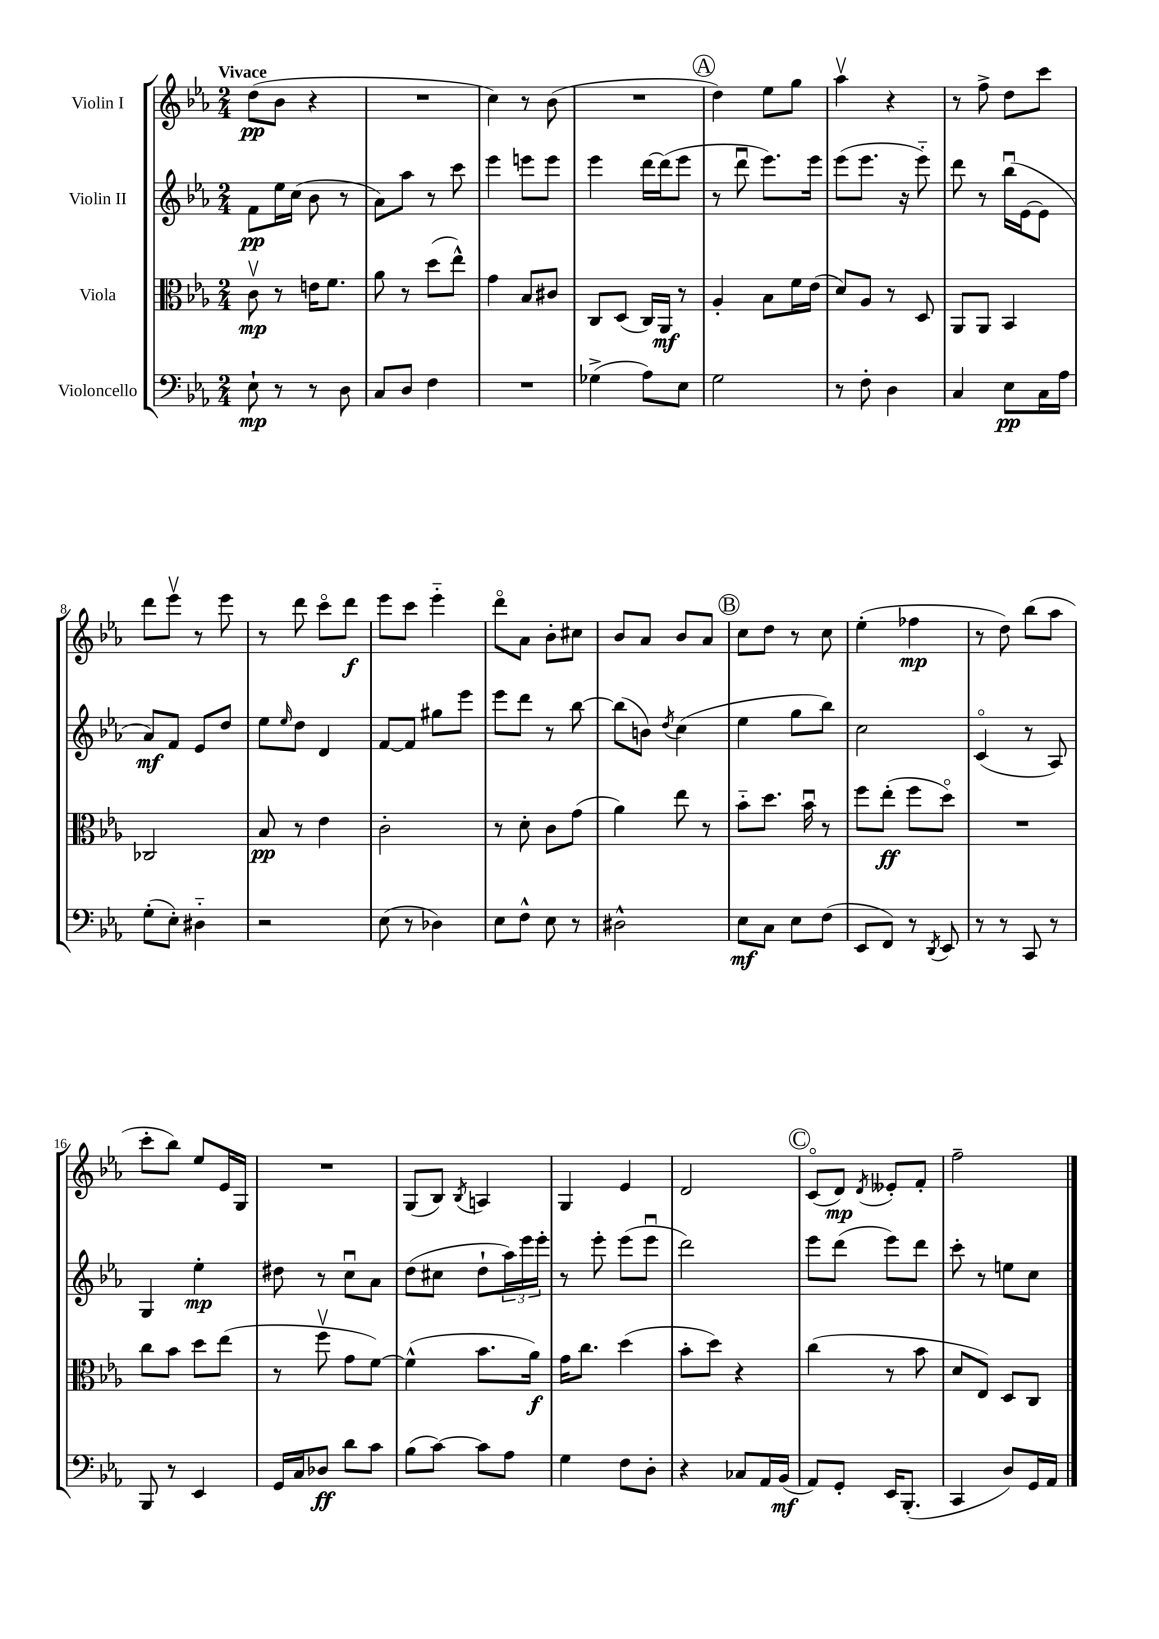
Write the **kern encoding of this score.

**kern	**kern	**kern	**kern
*staff4	*staff3	*staff2	*staff1
*clefF4	*clefC3	*clefG2	*clefG2
*k[b-e-a-]	*k[b-e-a-]	*k[b-e-a-]	*k[b-e-a-]
*M2/4	*M2/4	*M2/4	*M2/4
8E-`	8cv	8f	(8dd
8r	8r	16ee-	8b-
.	.	(16cc	.
8r	16e	8b-	4r
.	8.f	.	.
8D	.	8r	.
=	=	=	=
8C	8a-	8a-)	2r
8D	8r	8aa-	.
4F	(8dd	8r	.
.	8ee-^^)	8ccc	.
=	=	=	=
2r	4g	4eee-	4cc)
.	8B-	8eee	8r
.	8c#	8eee	(8b-
=	=	=	=
(4G-^	8C	4eee-	2r
.	(8D	.	.
8A-)	16C)	[16ddd	.
.	16AA-	(16ddd]	.
8E-	8r	8eee-	.
=	=	=	=
2G	4A-'	8r	4dd)
.	.	8dddu	.
.	8B-	8.eee-)	8ee-
.	16f	.	8gg
.	(16e-	16eee-	.
=	=	=	=
8r	8d)	(8eee-	4aa-v
8F'	8A-	8.eee-	.
4D	8r	.	4r
.	.	16r	.
.	8D	8eee-'~)	.
=	=	=	=
4C	8AA-	8ddd	8r
.	8AA-	8r	8ff^
8E-	4BB-	(16bb-u	8dd
.	.	[16e-	.
16C	.	8e-]	8ccc
16A-	.	.	.
=	=	=	=
(8G'	2C-	8a-)	8ddd
8E-')	.	8f	8eee-v
4D#'~	.	8e-	8r
.	.	8dd	8eee-
=	=	=	=
2r	8B-	8ee-	8r
.	.	16qqee-	.
.	8r	8dd	8ddd
.	4e-	4d	8ccco
.	.	.	8ddd
=	=	=	=
(8E-	2c'	[8f	8eee-
8r	.	8f]	8ccc
4D-)	.	8gg#	4eee-'~
.	.	8eee-	.
=	=	=	=
8E-	8r	8eee-	8dddo
8F^^	8d'	8ddd	8a-
8E-	8c	8r	8b-'
8r	(8g	[8bb-	8cc#
=	=	=	=
2D#^^	4a-)	(8bb-]	8b-
.	.	8b)	8a-
.	.	8qdd	.
.	8ee-	(4cc	8b-
.	8r	.	8a-
=	=	=	=
8E-	8b-'~	4ee-	8cc
8C	8.dd	.	8dd
8E-	.	8gg	8r
.	16b-u	.	.
(8F	8r	8bb-)	8cc
=	=	=	=
8EE-	8ff	2cc	(4ee-'
8FF)	(8ee-'	.	.
8r	8ff	.	4ff-
8qDD	.	.	.
8EE-	8ddo)	.	.
=	=	=	=
8r	2r	(4co	8r
8r	.	.	8dd)
8CC	.	8r	(8bb-
8r	.	8A-)	8aa-
=	=	=	=
8BBB-	8cc	4G	8ccc'
8r	8b-	.	8bb-)
4EE-	8dd	4ee-'	8ee-
.	(8ee-	.	16e-
.	.	.	16G
=	=	=	=
16GG	8r	8dd#	2r
16C	.	.	.
8D-	8ffv	8r	.
8d	8g	8ccu	.
8c	[8f)	8a-	.
=	=	=	=
(8B-	(4f^^]	(8dd	(8G
[8c)	.	8cc#	8B-)
.	.	.	8qB-
8c]	8.b-	8dd`	4A
8A-	.	24aa-)	.
.	.	24eee-	.
.	16a-)	.	.
.	.	24eee-'	.
=	=	=	=
4G	16g	8r	4G
.	8.cc	.	.
.	.	8eee-'	.
8F	(4dd	(8eee-	4e-
8D'	.	8eee-u	.
=	=	=	=
4r	8b-'	2ddd)	2d
.	8dd)	.	.
8C-	4r	.	.
16AA-	.	.	.
(16BB-	.	.	.
=	=	=	=
8AA-)	(4cc	8eee-	(8co
8GG'	.	(8ddd	8d)
.	.	.	8qd
16EE-	8r	8eee-)	8e--'
(8.BBB-'	.	.	.
.	8b-	8ddd	8f'
=	=	=	=
4CC	8d	8ccc'	2ff~
.	8E-)	8r	.
8D)	8D	8ee	.
16GG	8C	8cc	.
16AA-	.	.	.
==	==	==	==
*-	*-	*-	*-
